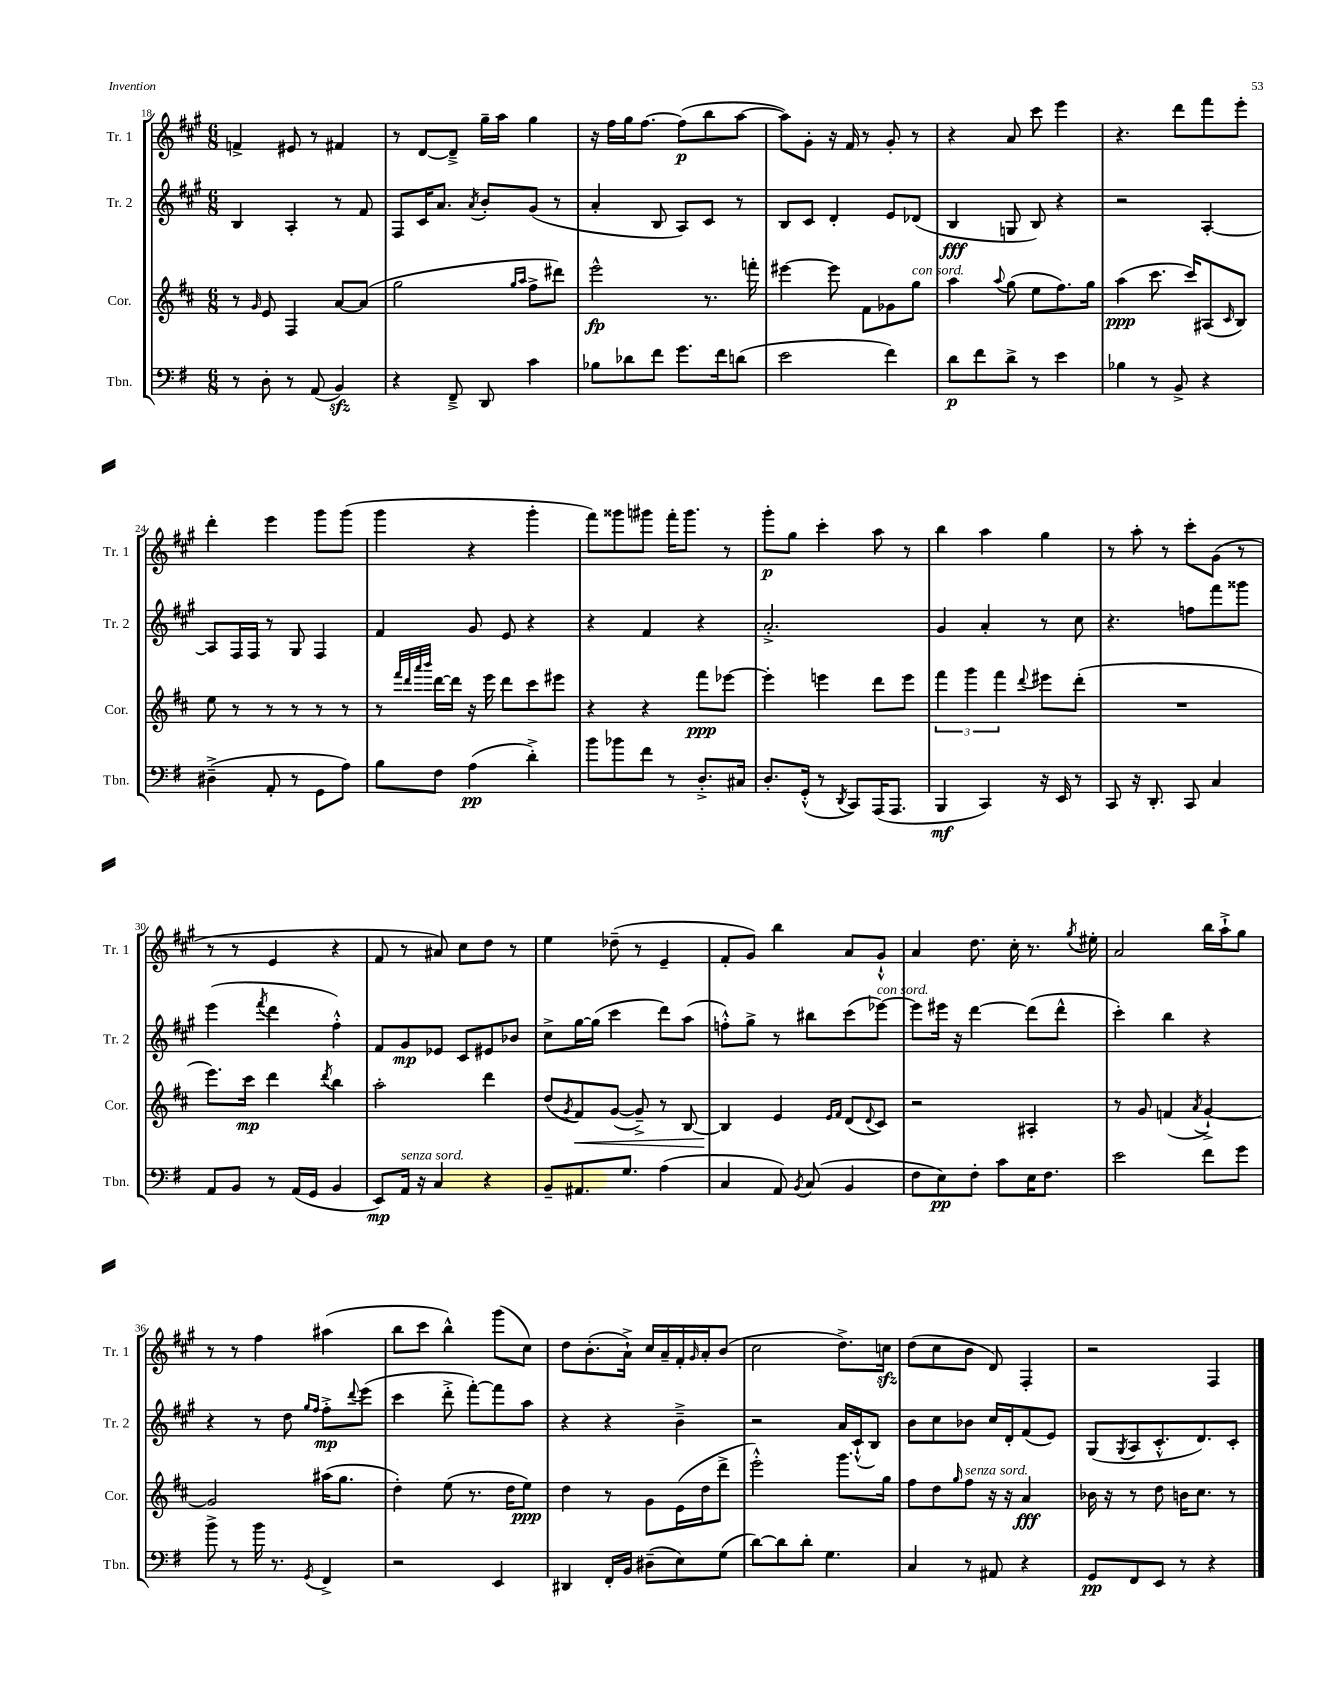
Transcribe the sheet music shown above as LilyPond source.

<<
\new StaffGroup <<
\new Staff = "s0" \with { instrumentName = "Tr. 1" shortInstrumentName = "Tr. 1" } {
    \clef treble \key a \major \numericTimeSignature \time 6/8
    f'4-> eis'8 r8 fis'4 |
    r8 d'8~ d'8---> gis''16-- a''16 gis''4 |
    r16 fis''16 gis''16 fis''8.~ fis''8\p( b''8 a''8~ |
    a''8) gis'8-. r16 fis'16 r8 gis'8-. r8 |
    r4 a'8 cis'''8 e'''4 |
    r4. d'''8 fis'''8 e'''8-. |
    d'''4-. e'''4 gis'''8 gis'''8( |
    gis'''4 r4 gis'''4-. |
    fis'''8) gisis'''8 gis'''8 fis'''16-. gis'''8. r8 |
    gis'''8-.\p gis''8 cis'''4-. a''8 r8 |
    b''4 a''4 gis''4 |
    r8 a''8-. r8 cis'''8-. gis'8( r8 |
    r8 r8 e'4 r4 |
    fis'8 r8 ais'8) cis''8 d''8 r8 |
    e''4 des''8--( r8 e'4-- |
    fis'8-. gis'8) b''4 a'8 gis'8-!-^ |
    a'4 d''8. cis''16-. r8. \acciaccatura { gis''8 } eis''16-. |
    a'2 b''16 a''16-!-> gis''8 |
    r8 r8 fis''4 ais''4( |
    b''8 cis'''8 b''4-^) gis'''8( cis''8) |
    d''8 b'8.-.( a'16-!->) cis''16 a'16-- fis'16-. \grace { gis'16 } a'16-. b'8( |
    cis''2 d''8.->) c''16\sfz |
    d''8( cis''8 b'8 d'8) fis4-. |
    r2 fis4 \bar "|." |
}
\new Staff = "s1" \with { instrumentName = "Tr. 2" shortInstrumentName = "Tr. 2" } {
    \clef treble \key a \major \numericTimeSignature \time 6/8
    b4 a4-. r8 fis'8 |
    fis8 cis'16 a'8. \acciaccatura { a'8 } b'8-. gis'8( r8 |
    a'4-. b8 a8) cis'8 r8 |
    b8 cis'8 d'4-. e'8 des'8( |
    b4\fff g8 b8) r4 |
    r2 a4~-. |
    a8 fis16 fis16 r8 gis8 fis4 |
    fis'4 gis'8 e'8 r4 |
    r4 fis'4 r4 |
    a'2.-.-> |
    gis'4 a'4-. r8 cis''8 |
    r4. f''8 fis'''8 gisis'''8 |
    e'''4( \acciaccatura { fis'''8 } d'''4 fis''4-.-^) |
    fis'8 gis'8\mp ees'8 cis'8 eis'8 bes'8 |
    cis''8-> gis''16~ gis''16( cis'''4 d'''8) a''8( |
    f''8-.-^) gis''8-> r8 bis''8 cis'''8( ees'''8~^\markup { \italic "con sord." }) |
    ees'''8 eis'''16 r16 d'''4~ d'''8( d'''8-^ |
    cis'''4-.) b''4 r4 |
    r4 r8 d''8 \grace { gis''16 fis''16 } fis''8-.->\mp \appoggiatura { d'''8 } e'''8( |
    cis'''4 d'''8-.-> fis'''8~-.) fis'''8 a''8 |
    r4 r4 b'4---> |
    r2 a'16 cis'16-!-^( b8) |
    b'8 cis''8 bes'8 cis''16 d'16-. fis'8( e'8) |
    gis8( \acciaccatura { gis8 } a8 cis'8.-.-^ d'8.) cis'8-. \bar "|." |
}
\new Staff = "s2" \with { instrumentName = "Cor." shortInstrumentName = "Cor." } {
    \clef treble \key d \major \numericTimeSignature \time 6/8
    r8 \grace { g'16 } e'8 fis4 a'8~ a'8( |
    g''2 \grace { g''16 a''16 } fis''8-> dis'''8) |
    e'''2-^\fp r8. f'''16-. |
    eis'''4~ eis'''8 fis'8 ges'8 g''8^\markup { \italic "con sord." } |
    a''4 \appoggiatura { a''8 } g''8( e''8 fis''8.) g''16 |
    a''4\ppp( cis'''8. cis'''16) ais8( \grace { cis'16 } b8) |
    e''8 r8 r8 r8 r8 r8 |
    r8 \grace { fis'''32 d'''32 a'''32 b'''32 } d'''16~ d'''16 r16 e'''16 d'''8 cis'''8 eis'''8 |
    r4 r4 fis'''8\ppp ees'''8~ |
    ees'''4-. e'''4 d'''8 e'''8 |
    \tuplet 3/2 { fis'''4 g'''4 fis'''4 } \appoggiatura { d'''8 } eis'''8 d'''8-.( |
    R2. |
    e'''8.) cis'''16\mp d'''4 \acciaccatura { d'''8 } b''4 |
    a''2-. d'''4 |
    d''8( \acciaccatura { g'8 } fis'8\<) g'8~( g'8--->) r8 b8~ |
    b4\! e'4 \grace { e'16 fis'16 } d'8( \appoggiatura { d'8 } cis'8) |
    r2 ais4-. |
    r8 g'8 f'4( \acciaccatura { a'8 } g'4~-!->) |
    g'2 ais''16( g''8. |
    d''4-.) e''8( r8. d''16 e''8\ppp) |
    d''4 r8 g'8 e'16( d''16 d'''8-> |
    e'''2-.-^) g'''8. g''16 |
    fis''8 d''8 \grace { g''16 } fis''8^\markup { \italic "senza sord." } r16 r16 a'4\fff |
    bes'16 r16 r8 d''8 b'16 cis''8. r8 \bar "|." |
}
\new Staff = "s3" \with { instrumentName = "Tbn." shortInstrumentName = "Tbn." } {
    \clef bass \key g \major \numericTimeSignature \time 6/8
    r8 d8-. r8 a,8( b,4\sfz) |
    r4 fis,8---> d,8 c'4 |
    bes8 des'8 fis'8 g'8. fis'16 d'8( |
    e'2 fis'4) |
    d'8\p fis'8 d'8-> r8 e'4 |
    bes4 r8 b,8-> r4 |
    dis4--->( a,8-. r8 g,8 a8) |
    b8 fis8 a4\pp( d'4-.->) |
    b'8 bes'8 fis'8 r8 d8.-.-> cis16 |
    d8.-. g,16-.-^( r8 \acciaccatura { d,8 } c,8) a,,16( a,,8. |
    b,,4\mf c,4) r16 e,16 r8 |
    c,8 r16 d,8.-. c,8 c4 |
    a,8 b,8 r8 a,16( g,16 b,4 |
    e,8\mp) a,16^\markup { \italic "senza sord." } r16 c4 r4 |
    b,8-- ais,8. g8. a4( |
    c4 a,8) \acciaccatura { b,8 } c8( b,4 |
    fis8 e8\pp) fis8-. c'8 e16 fis8. |
    e'2 fis'8 g'8 |
    b'8-> r8 b'16 r8. \acciaccatura { g,8 } fis,4-> |
    r2 e,4 |
    dis,4 fis,16-. b,16 dis8--( e8) g8( |
    d'8~) d'8 d'8-. g4. |
    c4 r8 ais,8 r4 |
    g,8\pp fis,8 e,8 r8 r4 \bar "|." |
}
>>
>>
\layout { \context { \Score currentBarNumber = #18 } }
